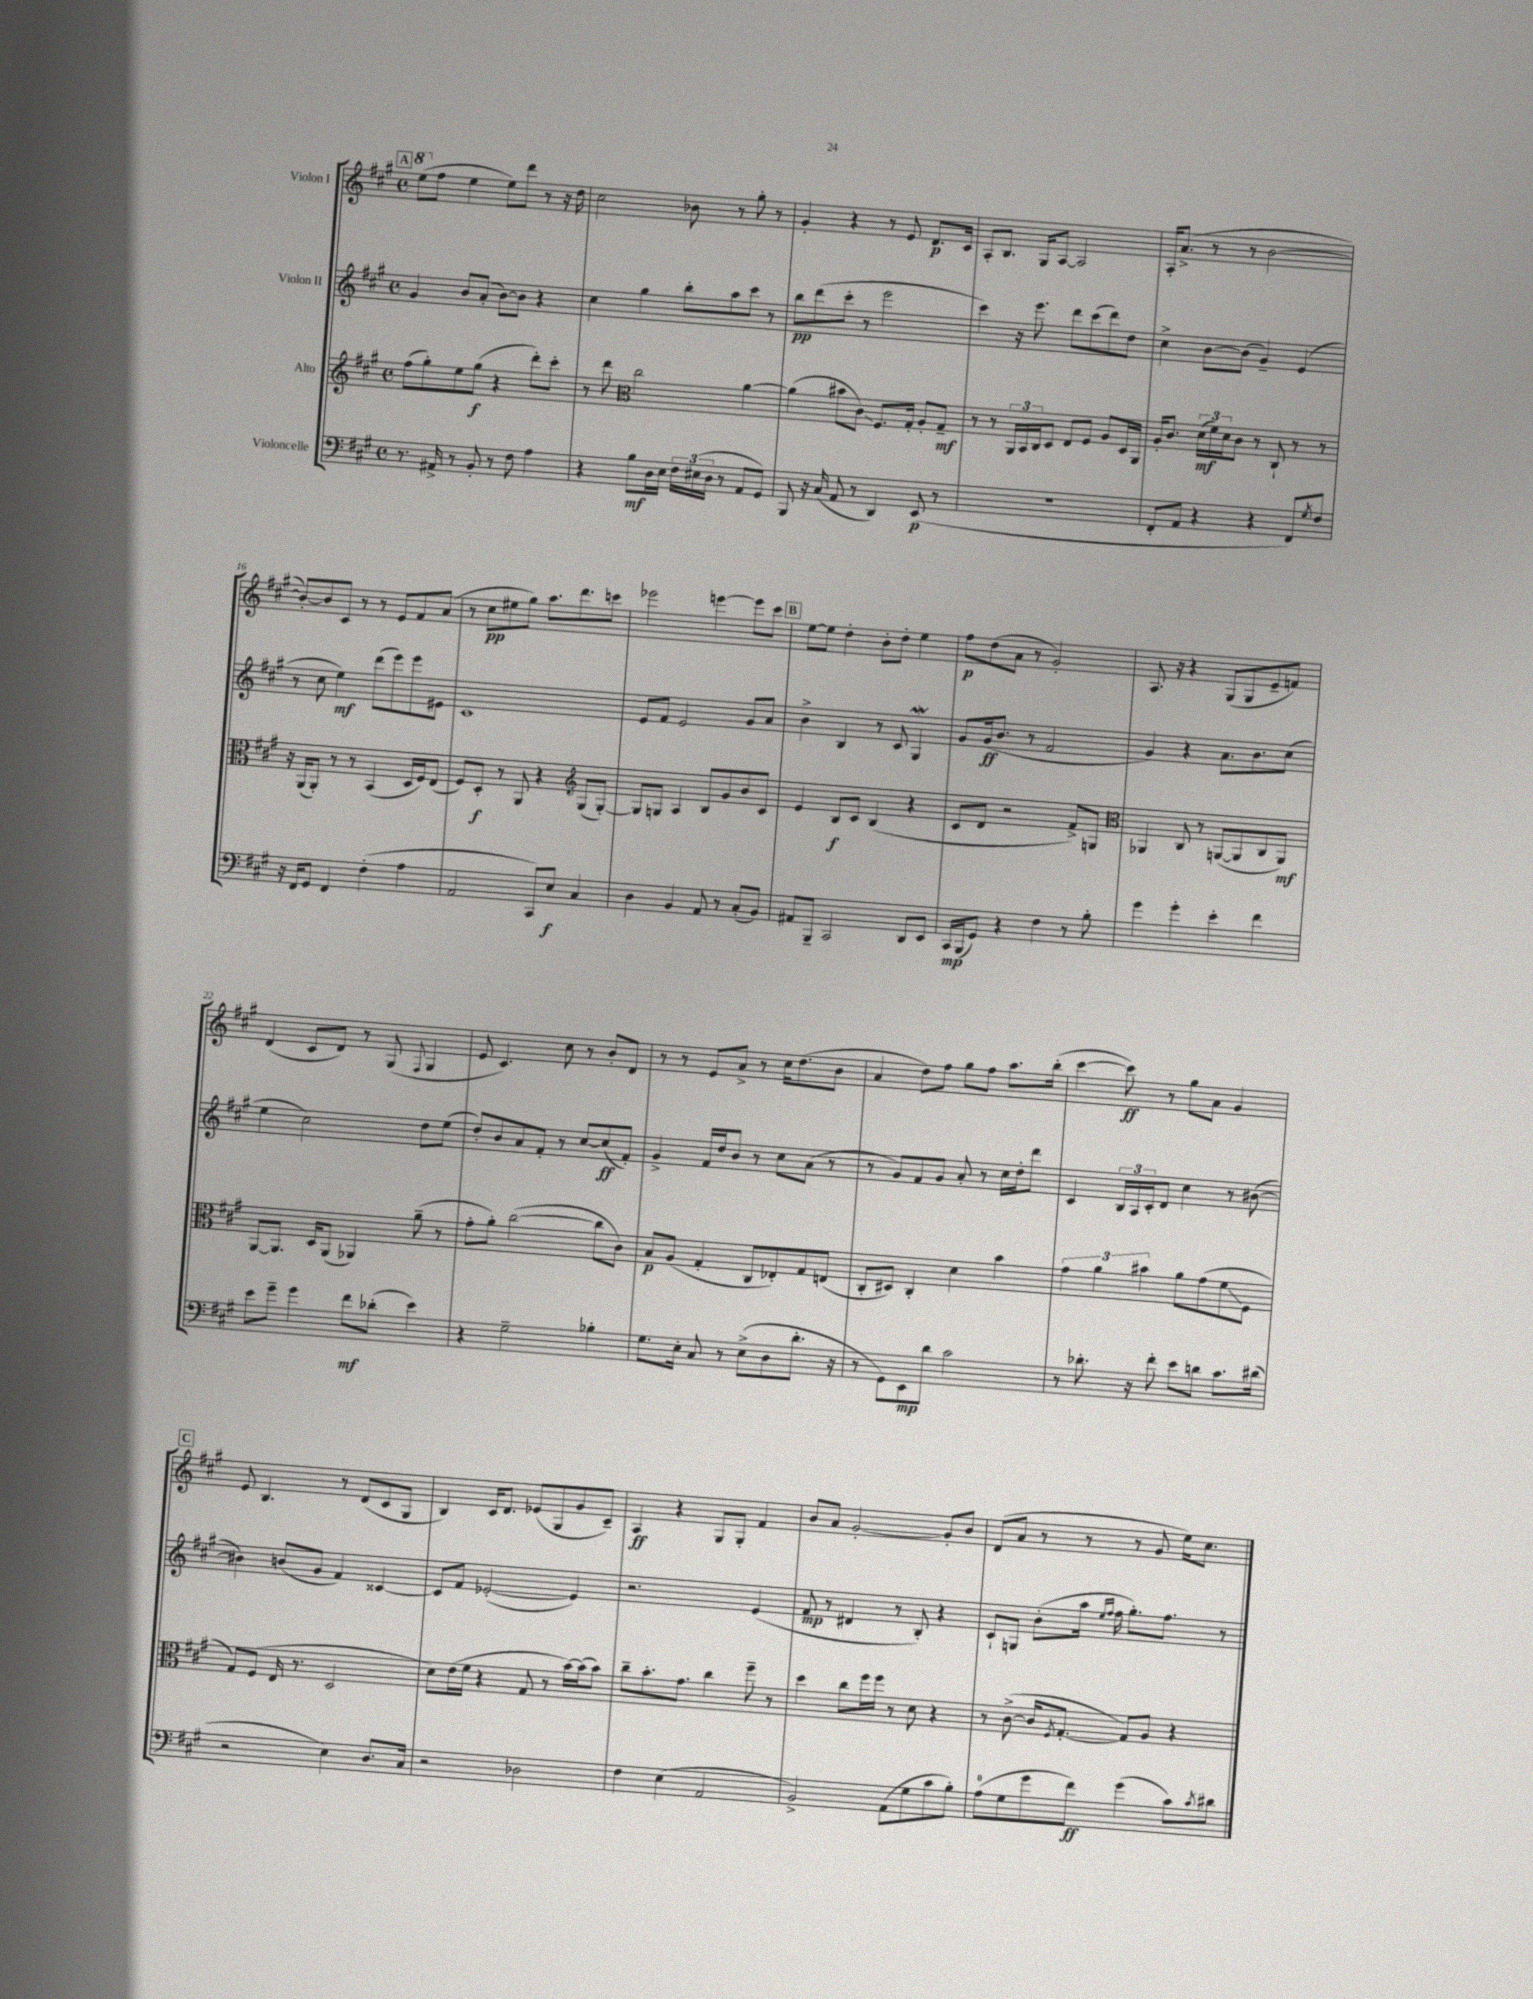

**kern	**kern	**kern	**kern
*staff4	*staff3	*staff2	*staff1
*clefF4	*clefG2	*clefG2	*clefG2
*k[f#c#g#]	*k[f#c#g#]	*k[f#c#g#]	*k[f#c#g#]
*M4/4	*M4/4	*M4/4	*M4/4
*met(c)	*met(c)	*met(c)	*met(c)
8.r	(8ff#	4g#	(8eee
.	8gg#')	.	8ff#
16AA#^	.	.	.
8r	8ee	8b	4ee
8BB'	(8gg#	(8a'	.
8r	4r	[8b)	8ee)
8F#	.	8b]	8ddd
4A	8ddd')	4r	8r
.	8ccc#'	.	16r
.	.	.	16dd
=	=	=	=
4r	8r	4cc#	2cc#
.	8ddd	.	.
*	*clefC3	*	*
8B	2cc#	4gg#	.
16D	.	.	.
16E	.	.	.
24F#	.	8bb'	8b-
(24E#	.	.	.
24D	.	.	.
8r	.	8aa	8r
8AA	[4a	8ccc#	8gg#'
8GG#)	.	8r	8r
=	=	=	=
8BBB	(4a]	8bb	4g#'
16r	.	(8ddd	.
(16C#	.	.	.
8AA	8b#	8ccc#'	4r
8r	8c#)	8r	.
4DD)	8.F#	2eee	8r
.	.	.	8e
.	16G#'	.	.
(8EE	8A'	.	8.d
8r	8G#~	.	.
.	.	.	16c#
=	=	=	=
1r	8r	4ccc#)	8A'
.	8r	.	8.B
.	24AA	16r	.
.	24BB	.	.
.	.	8.eee	16G#
.	24C#	.	.
.	8D	.	[8A
.	8E	8ddd	2A]
.	8F#	(8ccc#	.
.	8A	8ddd)	.
.	16D	8dd	.
.	16AA	.	.
=	=	=	=
8FF#'	16A'	4cc#^	16A'
.	8.c#	.	(8.a^
8AA	.	.	.
4r	(24d	[8b	8r
.	24f#)	.	.
.	24d	.	.
.	8c#	(8b]	8r
4r	8r	4g#~)	[2b
.	8C#`	.	.
8FF#)	8r	(4e	.
8qG#	.	.	.
8F#	8r	.	.
=	=	=	=
16r	16r	8r	8b'_)
16FF#	(16AA	.	.
8GG#	8AA')	8cc#	8b]
4FF#	8r	4ee)	8c#
.	8r	.	8r
(4F#'	(4BB	(8ddd	8r
.	.	8eee)	8e
4A	16D	8eee	8f#
.	16F#)	.	.
.	(8E	8e#	(8a
=	=	=	=
2AA	8F#)	1c#	8r
.	8D'	.	8cc#
.	8r	.	8ee#
.	8AA	.	8gg#)
8CC#)	4r	.	8.aa
8E	.	.	.
.	.	.	8.ddd
*	*clefG2	*	*
4C#	(8G#	.	.
.	[8G#')	.	8ccc
=	=	=	=
4D	8G#]	8e	2eee-
.	8G	8f#	.
4BB	4A	2e	.
8AA	8B	.	[4eee
8r	8g#	.	.
(8C#'	8b	8g#	8eee]
8BB)	8c#	8a	8ccc#
=	=	=	=
8AA#	4e	4b^	[8ee
8BBB~	.	.	8ee]
2CC#	8B	4B	4dd'
.	8c#	.	.
.	(4B	8r	8b'
.	.	8c#	8dd'
8DD	4r	4G#	4ee
8EE	.	.	.
=	=	=	=
16CC#	8c#	8g#	8ff#
(16BBB	.	.	.
8GG#)	8d	(16g#	(8dd
.	.	8.b	.
4r	2r	.	8a
.	.	8r	8r
4F#	.	2f#	2g#')
8r	8f#^)	.	.
8B'	8G	.	.
=	=	=	=
*	*clefC3	*	*
4g#	4AA-	4g#)	8.A
.	.	.	16r
4g#'	8C#	4r	4r
.	8r	.	.
4e'	([8AA	8.a	(8G#
.	8AA]	.	8G#
.	.	8.b	.
4f#	8C#	.	8e~
.	8AA)	(8cc#	8f)
=	=	=	=
8e	[8AA	4ee	(4d
8g#~	8.AA]	.	.
4g#	.	2cc#)	8c#
.	16D	.	.
.	(8AA	.	8d)
8f#	4AA-)	.	8r
(8d-'	.	.	(8G#
.	.	.	8qqF#
4e)	(8a~	8dd	4G#
.	8r	(8ee	.
=	=	=	=
4r	8g#'	8dd')	8e
.	8a')	8b	4.c#)
2G#~	([2cc#	8a	.
.	.	8f#'	.
.	.	8r	8cc#
.	.	[8cc#	8r
4B-'	8cc#]	(8cc#]	8b'
.	8c#)	8f#')	8d
=	=	=	=
8.G#	8B	4g#^	8r
.	(8A	.	8r
16E'	.	.	.
8C#	4G#'	16f#	8e
.	.	16dd	.
8r	.	8b	8a^
(8E^	8C#	8r	8r
8D	8E-')	8cc#	16cc#
.	.	.	(8.dd
8.d'	8G#	(8a	.
.	(8E	8r	8b
16r	.	.	.
=	=	=	=
8r	8C#'	8r	4a
8GG#)	8D#)	8g#)	.
8EE	4C#'	8f#	8dd)
8d	.	8g#	8ff#
2c#	4d	8a'	8gg#
.	.	8r	8ff#
.	4b	16cc#	8.aa
.	.	16dd'	.
.	.	8ddd	.
.	.	.	(16bb'
=	=	=	=
8r	6g#	4c#	[4ccc#
8.d-'	.	.	.
.	6a	.	.
.	.	24B	8ccc#])
.	.	24A	.
16r	.	.	.
.	6b#	24c#'	.
8f#'	.	8d	8r
8e	8a	4cc#	8gg#
8d	(8g#	.	8a
8.c#	8f#	8r	4g#
.	8F#	([8b#	.
(16d#	.	.	.
=	=	=	=
2r	8G#)	4b#])	8e
.	(8F#	.	4.B
.	16E	(8b	.
.	8.r	.	.
.	.	8g#	.
4E)	2D	4f#)	8r
.	.	.	(8d
8.D	.	[4c##	8c#
.	.	.	8G#
16C#	.	.	.
=	=	=	=
2r	8d)	8c##]	4B)
.	(16e	8f#	.
.	16f#	.	.
.	4r	([2e-'	16c#
.	.	.	8.d
2D-	8G#	.	(8e-
.	8r	.	8G#
.	[16b)	4e-])	8g#
.	(16b]	.	.
.	8b)	.	8c#~)
=	=	=	=
4F#	8cc#~	2.r	4A
.	8.b'	.	.
(4E	.	.	4r
.	8.g#	.	.
2AA	4cc#	.	8G#
.	.	.	8G#'
.	8ff#~	(4e	4f#
.	8r	.	.
=	=	=	=
2BB^)	4dd	8f#	8b
.	.	8r	8a
.	8cc#	4d#	[2g#'
.	16ff#	.	.
.	16ff#	.	.
(8AA	8r	8r	.
8G#	8d	8B')	.
8c#	4r	4r	8g#']
8B')	.	.	8b
=	=	=	=
(8A	8r	8c#`	(8d
8G#	([8c#^	8G	8a
8g#	16c#]	(8b'	8r
.	8qF#	.	.
.	[8.G#'	.	.
8f#)	.	16aa	8r
.	.	16qqee	.
.	.	16qqff#	.
.	.	16ff#	.
(4g#	8G#])	8.gg#')	8r
.	8A	.	8g#
.	.	8.ff#	.
8c#)	4r	.	16ee)
.	.	.	8.cc#
8qc#	.	.	.
8d#	.	8r	.
==	==	==	==
*-	*-	*-	*-
